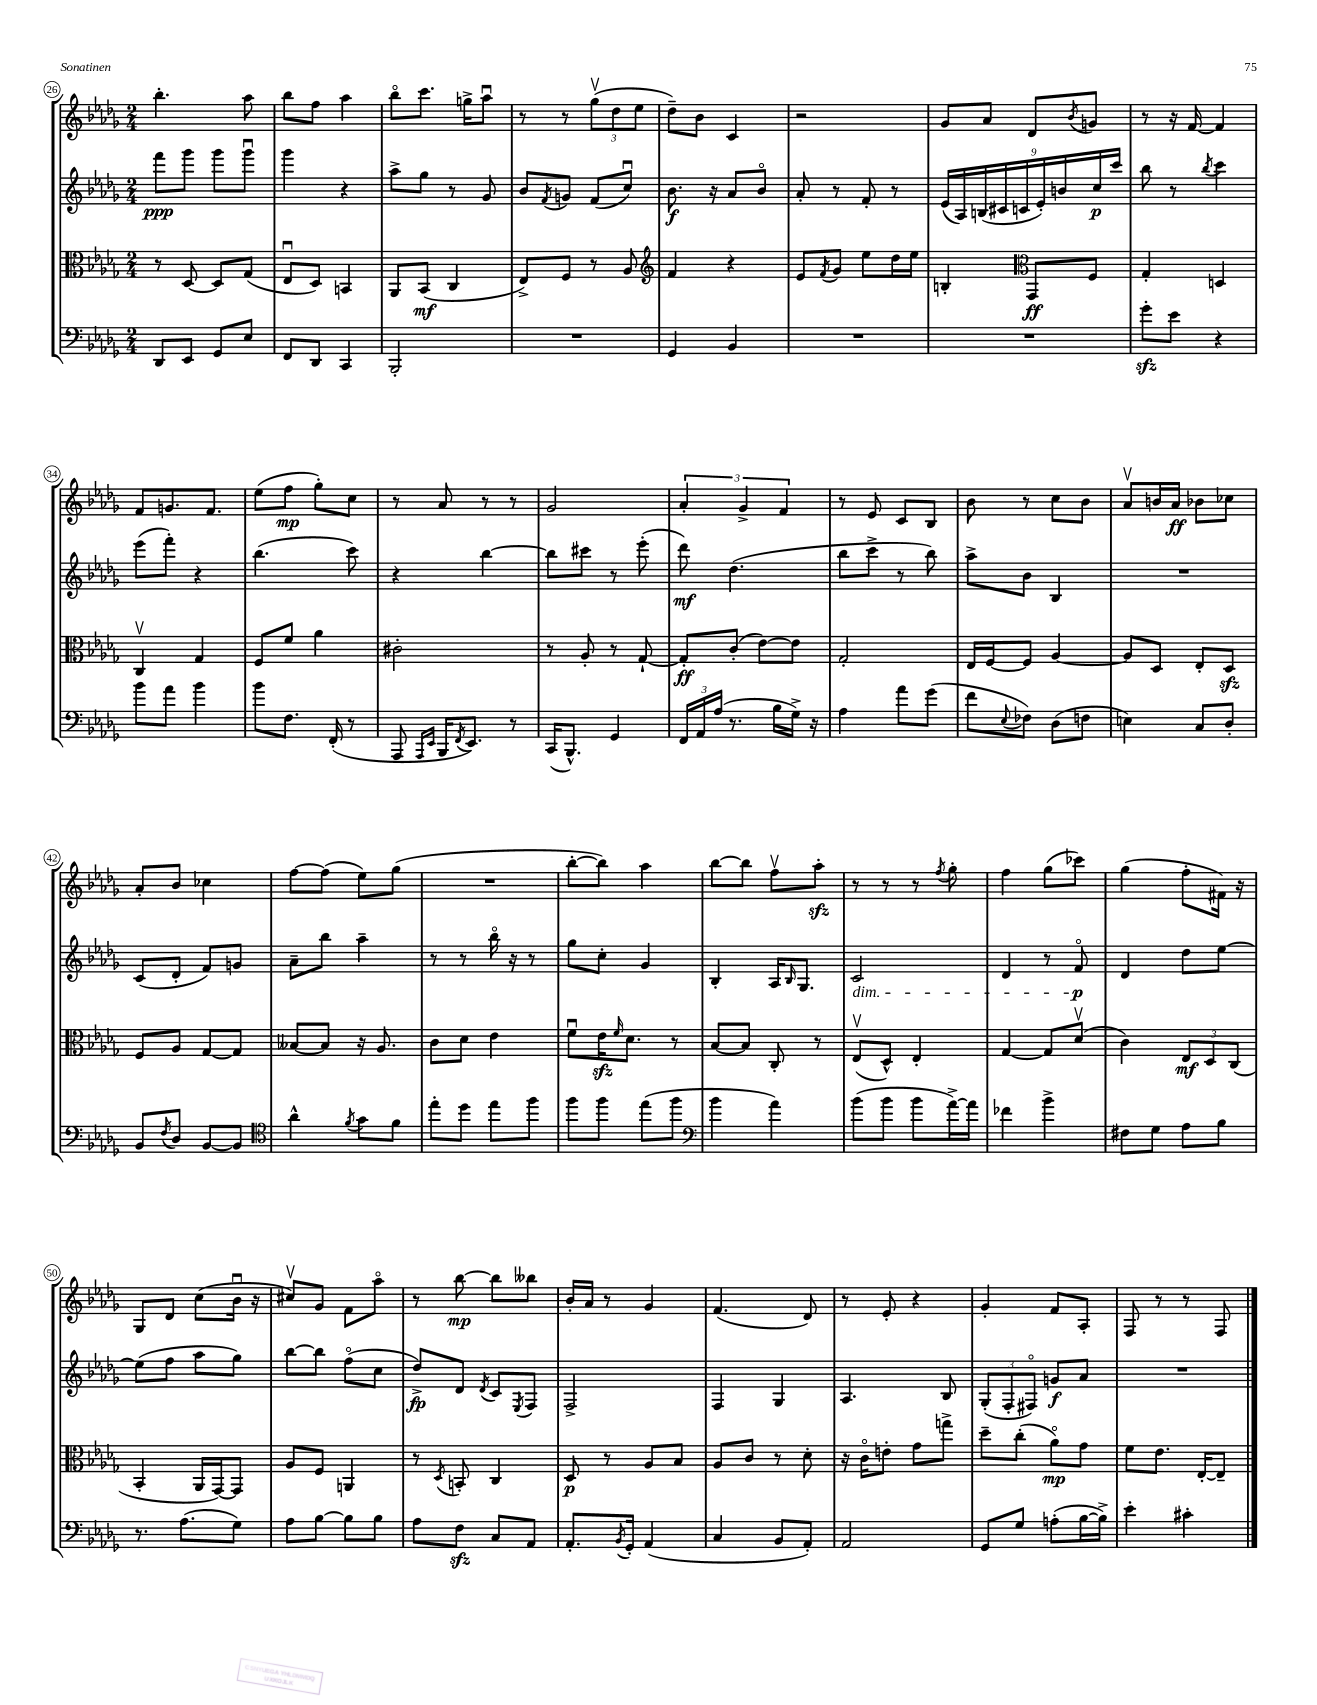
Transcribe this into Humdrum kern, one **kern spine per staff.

**kern	**kern	**kern	**kern
*staff4	*staff3	*staff2	*staff1
*clefF4	*clefC3	*clefG2	*clefG2
*k[b-e-a-d-g-]	*k[b-e-a-d-g-]	*k[b-e-a-d-g-]	*k[b-e-a-d-g-]
*M2/4	*M2/4	*M2/4	*M2/4
8DD-	8r	8fff	4.bb-'
8EE-	[8D-	8ggg-	.
8GG-	8D-]	8ggg-	.
8E-	(8G-	8ggg-u	8aa-
=	=	=	=
8FF	8E-u	4ggg-	8bb-
8DD-	8D-)	.	8ff
4CC	4BB	4r	4aa-
=	=	=	=
2BBB-'	8AA-	8aa-^	8bb-o
.	(8BB-	8gg-	8.ccc
.	4C	8r	.
.	.	.	16gg^
.	.	8g-	8aa-u
=	=	=	=
2r	8E-^)	8b-	8r
.	.	8qf	.
.	8F	8g	8r
.	8r	(8f	(12gg-v
.	.	.	12dd-
.	8A-	8ccu)	.
.	.	.	12ee-
=	=	=	=
*	*clefG2	*	*
4GG-	4f	8.b-	8dd-~)
.	.	.	8b-
.	.	16r	.
4BB-	4r	8a-	4c
.	.	8b-o	.
=	=	=	=
2r	8e-	8a-'	2r
.	8qf	.	.
.	8g-	8r	.
.	8ee-	8f'	.
.	16dd-	8r	.
.	16ee-	.	.
=	=	=	=
2r	4B'	(18e-	8g-
.	.	18A-)	.
.	.	(18B	.
.	.	.	8a-
.	.	18c#	.
.	.	18c	.
*	*clefC3	*	*
.	8GG-	.	8d-
.	.	18e-')	.
.	.	18b	.
.	.	.	8qb-
.	8F	.	8g
.	.	18cc	.
.	.	18ccc	.
=	=	=	=
8g-'	4G-'	8bb-	8r
8e-	.	8r	16r
.	.	.	[16f
.	.	8qbb-	.
4r	4D	4ccc	4f]
=	=	=	=
8b-	4Cv	(8eee-	8f
8a-	.	8fff')	8.g
4b-	4G-	4r	.
.	.	.	8.f
=	=	=	=
8b-	8F	(4.bb-	(8ee-
8.F	8f	.	8ff
.	4a-	.	8gg-')
(16FF'	.	.	.
8r	.	8ccc)	8cc
=	=	=	=
8AAA-	2c#'	4r	8r
16qqAAA-	.	.	.
16qqEE-	.	.	.
16BBB-	.	.	8a-
8qFF	.	.	.
8.EE-)	.	.	.
.	.	[4bb-	8r
8r	.	.	8r
=	=	=	=
(16CC	8r	8bb-]	2g-
8.BBB-^^)	.	.	.
.	8A-'	8ccc#	.
4GG-	8r	8r	.
.	[8G-`	(8eee-'	.
=	=	=	=
24FF	8G-']	8ddd-)	6a-'
24AA-	.	.	.
(24A-	.	.	.
8.r	(8c'	(4.dd-	.
.	.	.	6g-^
.	[8e-)	.	.
16B-	.	.	.
.	.	.	6f
16G-^)	8e-]	.	.
16r	.	.	.
=	=	=	=
4A-	2G-'	8bb-	8r
.	.	8ccc^	8e-
8a-	.	8r	8c
(8g-	.	8bb-)	8B-
=	=	=	=
8f	16E-	8aa-^	8b-
.	[16F	.	.
8qqE-	.	.	.
8F-)	8F]	8b-	8r
(8D-	[4A-	4B-	8cc
8F	.	.	8b-
=	=	=	=
4E)	8A-]	2r	8a-v
.	8D-	.	16b
.	.	.	16a-
8C	8E-'	.	8b-
8D-'	8D-	.	8cc-
=	=	=	=
8BB-	8F	(8c	8a-'
8qF	.	.	.
8D-	8A-	8d-'	8b-
[8BB-	[8G-	8f)	4cc-
8BB-]	8G-]	8g	.
=	=	=	=
*clefC4	*	*	*
4a-^^	[8B--	8a-~	[8ff
.	8B--]	8bb-	(8ff]
8qf	.	.	.
8g-	16r	4aa-~	8ee-)
.	8.A-	.	.
8f	.	.	(8gg-
=	=	=	=
8ee-'	8c	8r	2r
8dd-	8d-	8r	.
8ee-	4e-	16bb-o	.
.	.	16r	.
8ff	.	8r	.
=	=	=	=
8ff	8fu	8gg-	[8bb-'
8ff	16e-	8cc'	8bb-])
.	16qqf	.	.
.	8.d-	.	.
(8ee-	.	4g-	4aa-
8ff	8r	.	.
=	=	=	=
*clefF4	*	*	*
4b-	[8B-	4B-'	[8bb-
.	8B-]	.	8bb-]
4a-)	8C'	16A-	8ffv
.	.	16qqB-	.
.	.	8.G-	.
.	8r	.	8aa-'
=	=	=	=
(8b-	(8E-v	2c	8r
8b-	8D-^^)	.	8r
8b-	4E-'	.	8r
.	.	.	8qff
[16a-^)	.	.	8gg-'
16a-]	.	.	.
=	=	=	=
4f-	[4G-	4d-	4ff
4b-^	8G-]	8r	(8gg-
.	(8d-v	8fo	8ccc-)
=	=	=	=
8F#	4c)	4d-	(4gg-
8G-	.	.	.
8A-	12E-	8dd-	8ff'
.	12D-	.	.
8B-	.	[8ee-	16f#)
.	(12C	.	.
.	.	.	16r
=	=	=	=
8.r	4BB-'	(8ee-]	8G-
.	.	8ff	8d-
(8.A-	.	.	.
.	16AA-	8aa-	(8cc
.	[16GG-)	.	.
8G-)	8GG-]	8gg-)	16b-u
.	.	.	16r
=	=	=	=
8A-	8A-	[8bb-	8cc#v)
[8B-	8F	8bb-]	8g-
8B-]	4AA	(8ffo	8f
8B-	.	8cc	8aa-o
=	=	=	=
8A-	8r	8dd-^)	8r
.	8qD-	.	.
8F	8BB'	8d-	[8bb-
.	.	8qd-	.
8C	4C	8c	8bb-]
.	.	8qE-	.
8AA-	.	8F	8bb--
=	=	=	=
8.AA-'	8D-	2F^	16b-'
.	.	.	16a-
.	8r	.	8r
8qBB-	.	.	.
16GG-'	.	.	.
(4AA-	8A-	.	4g-
.	8B-	.	.
=	=	=	=
4C	8A-	4F	(4.f
.	8c	.	.
8BB-	8r	4G-	.
8AA-')	8d-'	.	8d-)
=	=	=	=
2AA-	16r	4.A-	8r
.	16co	.	.
.	8e'	.	8e-'
.	8g-	.	4r
.	8gg^	8B-	.
=	=	=	=
8GG-	8dd-~	(12G-'	4g-'
.	.	12F'	.
8G-	(8cc'	.	.
.	.	12F#o)	.
(8A'	8a-o)	8g	8f
[16B-	8g-	8a-	8A-'
16B-^])	.	.	.
=	=	=	=
4e-'	8f	2r	8F
.	8.e-	.	8r
4c#'	.	.	8r
.	[16E-'	.	.
.	8E-~]	.	8F
==	==	==	==
*-	*-	*-	*-
